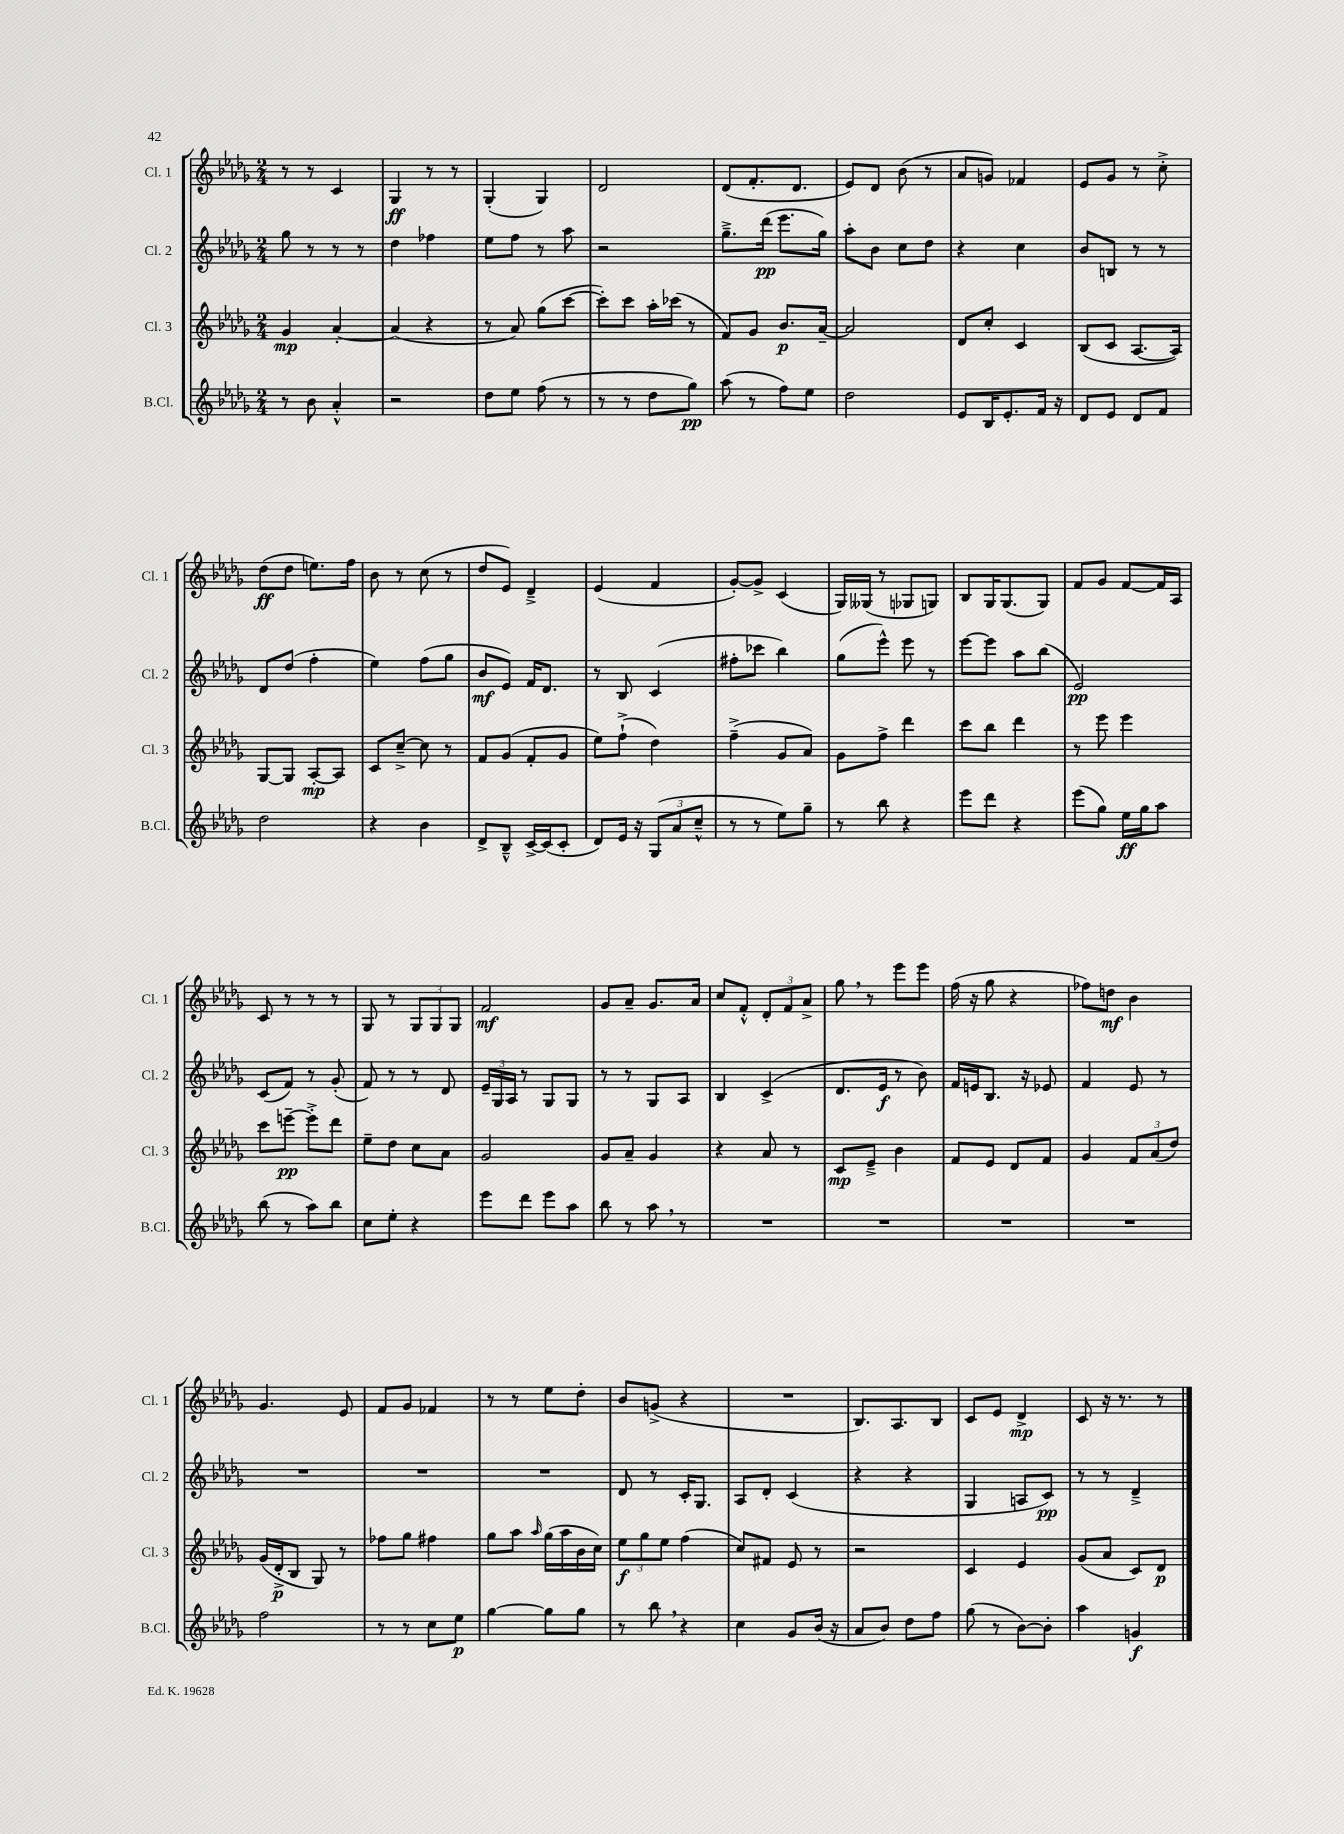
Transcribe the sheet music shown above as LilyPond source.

<<
\new StaffGroup <<
\new Staff = "s0" \with { instrumentName = "Cl. 1" shortInstrumentName = "Cl. 1" } {
    \clef treble \key des \major \numericTimeSignature \time 2/4
    r8 r8 c'4 |
    ges4\ff r8 r8 |
    ges4-.( ges4) |
    des'2 |
    des'8( f'8.-. des'8. |
    ees'8) des'8 bes'8( r8 |
    aes'8 g'8) fes'4 |
    ees'8 ges'8 r8 c''8-.-> |
    des''8\ff( des''8 e''8.) f''16 |
    bes'8 r8 c''8( r8 |
    des''8 ees'8) des'4---> |
    ees'4( f'4 |
    ges'8~-.) ges'8-> c'4( |
    ges16) geses16( r8 ges8 g8) |
    bes8 ges16 ges8.( ges8) |
    f'8 ges'8 f'8~ f'16 aes16 |
    c'8 r8 r8 r8 |
    ges8 r8 \tuplet 3/2 { ges8 ges8 ges8 } |
    f'2\mf |
    ges'8 aes'8-- ges'8. aes'16 |
    c''8 f'8-.-^ \tuplet 3/2 { des'8-. f'8 aes'8-> } |
    ges''8 \breathe r8 ees'''8 ees'''8 |
    f''16( r16 ges''8 r4 |
    fes''8) d''8\mf bes'4 |
    ges'4. ees'8 |
    f'8 ges'8 fes'4 |
    r8 r8 ees''8 des''8-. |
    bes'8 g'8->( r4 |
    R2 |
    bes8.) aes8. bes8 |
    c'8 ees'8 des'4->\mp |
    c'8 r16 r8. r8 \bar "|." |
}
\new Staff = "s1" \with { instrumentName = "Cl. 2" shortInstrumentName = "Cl. 2" } {
    \clef treble \key des \major \numericTimeSignature \time 2/4
    ges''8 r8 r8 r8 |
    des''4 fes''4 |
    ees''8 f''8 r8 aes''8 |
    r2 |
    ges''8.---> des'''16\pp( ees'''8. ges''16) |
    aes''8-. bes'8 c''8 des''8 |
    r4 c''4 |
    bes'8 b8 r8 r8 |
    des'8 des''8( f''4-. |
    ees''4) f''8( ges''8 |
    bes'8\mf ees'8) f'16 des'8. |
    r8 bes8 c'4( |
    fis''8-. ces'''8 bes''4) |
    ges''8( ees'''8-^) ees'''8 r8 |
    ees'''8~ ees'''8 aes''8 bes''8( |
    ees'2\pp) |
    c'8( f'8) r8 ges'8-.( |
    f'8) r8 r8 des'8 |
    \tuplet 3/2 { ees'16-- ges16 aes16 } r8 ges8 ges8 |
    r8 r8 ges8 aes8 |
    bes4 c'4->( |
    des'8. ees'16\f r8 bes'8) |
    f'16 e'16 bes8. r16 ees'8 |
    f'4 ees'8 r8 |
    R2 |
    R2 |
    R2 |
    des'8 r8 c'16-. ges8. |
    aes8 des'8-. c'4( |
    r4 r4 |
    ges4 a8 c'8\pp) |
    r8 r8 des'4---> \bar "|." |
}
\new Staff = "s2" \with { instrumentName = "Cl. 3" shortInstrumentName = "Cl. 3" } {
    \clef treble \key des \major \numericTimeSignature \time 2/4
    ges'4\mp aes'4~-. |
    aes'4( r4 |
    r8 aes'8) ges''8( c'''8~ |
    c'''8-.) c'''8 aes''16-. ces'''16( r8 |
    f'8) ges'8 bes'8.\p aes'16~-- |
    aes'2 |
    des'8 c''8-. c'4 |
    bes8( c'8 aes8.~ aes16) |
    ges8~ ges8 aes8~-.\mp aes8 |
    c'8 c''8~---> c''8 r8 |
    f'8 ges'8( f'8-. ges'8 |
    ees''8) f''8-!->( des''4) |
    f''4--->( ges'8 aes'8) |
    ges'8 f''8-> des'''4 |
    c'''8 bes''8 des'''4 |
    r8 ees'''8 ees'''4 |
    c'''8 e'''8~--\pp e'''8-.-> des'''8 |
    ees''8-- des''8 c''8 aes'8 |
    ges'2 |
    ges'8 aes'8-- ges'4 |
    r4 aes'8 r8 |
    c'8\mp ees'8---> bes'4 |
    f'8 ees'8 des'8 f'8 |
    ges'4 \tuplet 3/2 { f'8 aes'8( des''8) } |
    ges'16( des'16-.->\p bes8 ges8) r8 |
    fes''8 ges''8 fis''4 |
    ges''8 aes''8 \grace { aes''16 } ges''16( aes''16 bes'16 c''16) |
    \tuplet 3/2 { ees''8\f ges''8 ees''8 } f''4( |
    c''8) fis'8 ees'8 r8 |
    r2 |
    c'4 ees'4 |
    ges'8( aes'8 c'8) des'8\p \bar "|." |
}
\new Staff = "s3" \with { instrumentName = "B.Cl." shortInstrumentName = "B.Cl." } {
    \clef treble \key des \major \numericTimeSignature \time 2/4
    r8 bes'8 aes'4-.-^ |
    r2 |
    des''8 ees''8 f''8( r8 |
    r8 r8 des''8 ges''8\pp) |
    aes''8( r8 f''8) ees''8 |
    des''2 |
    ees'8 bes16 ees'8.-. f'16 r16 |
    des'8 ees'8 des'8 f'8 |
    des''2 |
    r4 bes'4 |
    des'8-> bes8---^ c'16~-> c'16( c'8-. |
    des'8) ees'16 r16 \tuplet 3/2 { ges8( aes'8 c''8---^ } |
    r8 r8 ees''8) ges''8-- |
    r8 bes''8 r4 |
    ees'''8 des'''8 r4 |
    ees'''8( ges''8) ees''16\ff ges''16 aes''8 |
    bes''8( r8 aes''8) bes''8 |
    c''8 ees''8-. r4 |
    ees'''8 des'''8 ees'''8 aes''8 |
    bes''8 r8 aes''8 \breathe r8 |
    R2 |
    R2 |
    R2 |
    R2 |
    f''2 |
    r8 r8 c''8 ees''8\p |
    ges''4~ ges''8 ges''8 |
    r8 bes''8 \breathe r4 |
    c''4 ges'8 bes'16( r16 |
    aes'8 bes'8) des''8 f''8 |
    ges''8( r8 bes'8~) bes'8-. |
    aes''4 g'4\f \bar "|." |
}
>>
>>
\layout { \context { \Score \remove "Bar_number_engraver" } }
